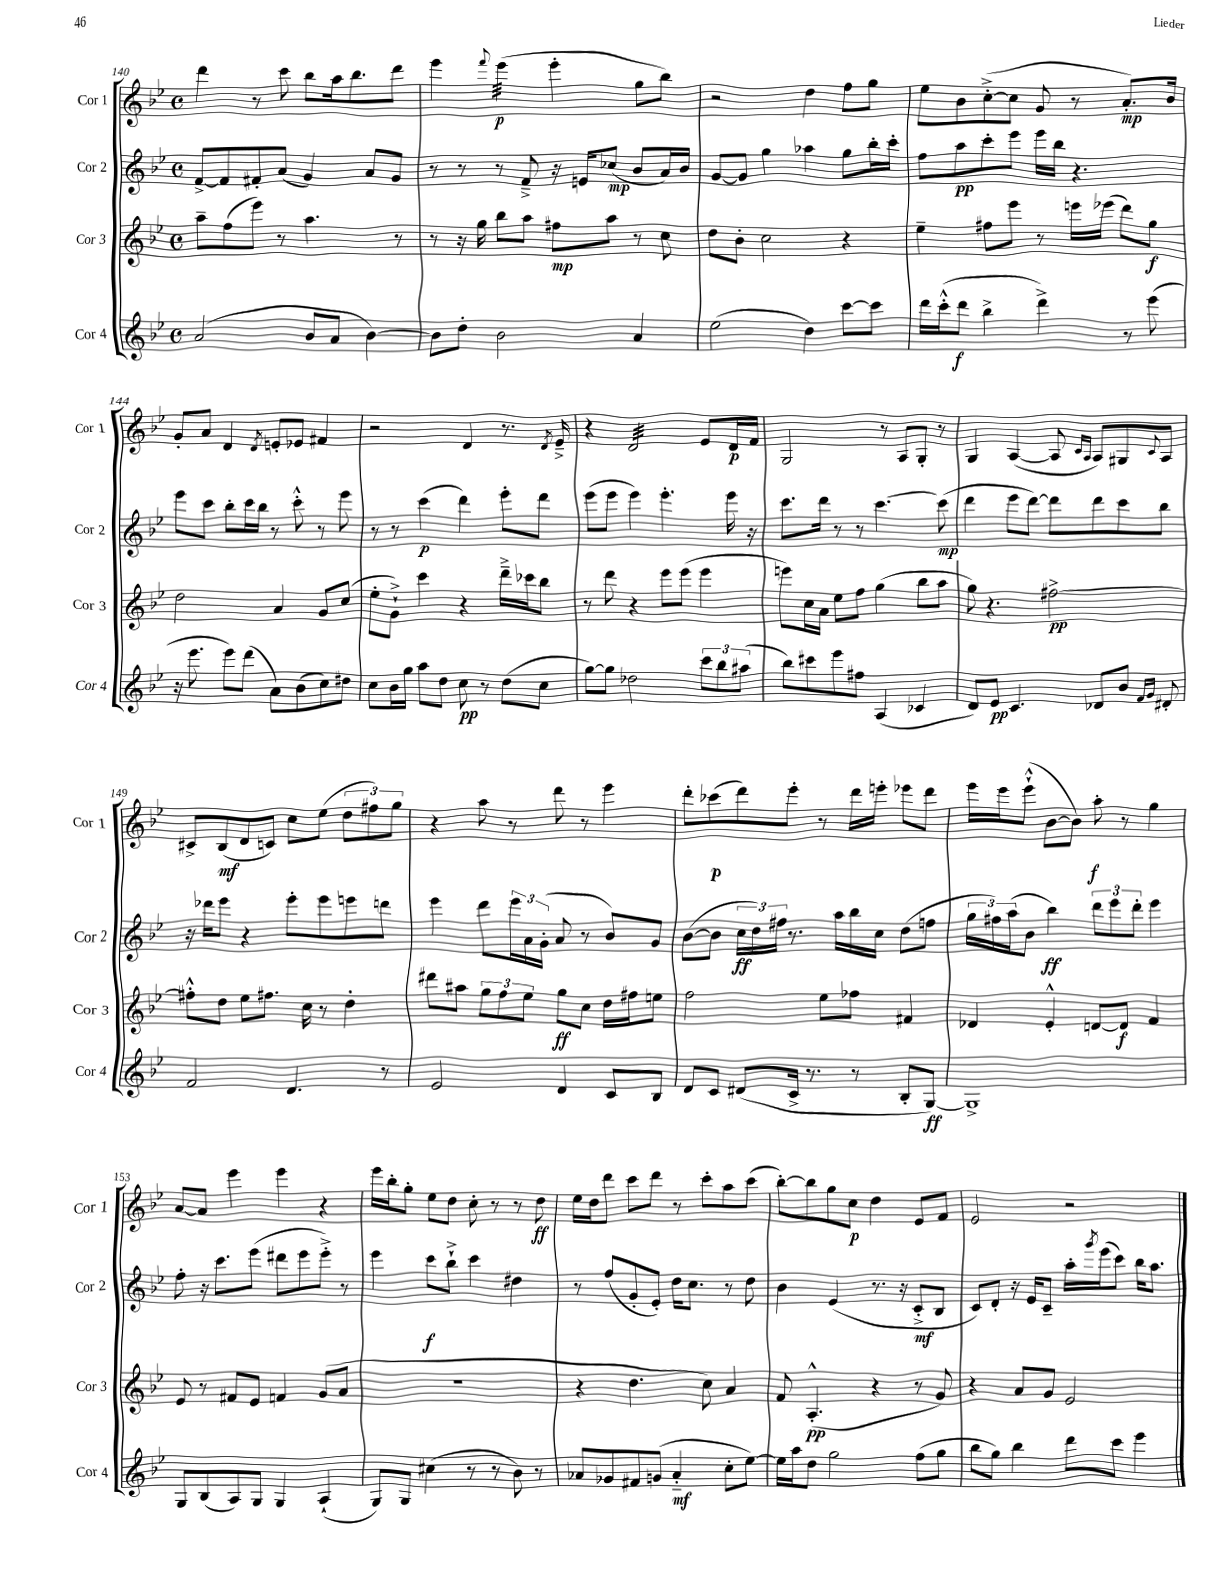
<<
\new StaffGroup <<
\new Staff = "s0" \with { instrumentName = "Cor 1" shortInstrumentName = "Cor 1" } {
    \clef treble \key bes \major \defaultTimeSignature \time 4/4
    d'''4 r8 c'''8 bes''8 a''16 bes''8. d'''8 |
    ees'''4 \appoggiatura { f'''8 } ees'''4:32\p( ees'''4-. g''8 bes''8) |
    r2 d''4 f''8 g''8 |
    ees''8 bes'8 c''8~-.->( c''8 g'8 r8 a'8.-.\mp) bes'16 |
    g'8-. a'8 d'4 \acciaccatura { d'8 } e'8-. ees'8 fis'4 |
    r2 d'4 r8. \acciaccatura { d'8 } ees'16---> |
    r4 d'2:32 ees'8 d'16\p f'16 |
    g2 r8 a8 g8-. r8 |
    g4 a4~( a8 \grace { c'16 a16 } a8) gis8 \appoggiatura { c'8 } a8 |
    cis'8-> bes8\mf( d'8 c'8) c''8 ees''8( \tuplet 3/2 { d''8 fis''8) g''8 } |
    r4 a''8 r8 d'''8 r8 ees'''4 |
    d'''8-. ces'''8\p( d'''8) ees'''8-. r8 d'''16 e'''16-. ees'''8 d'''8 |
    ees'''16 ees'''16 ees'''8-!-^( bes'8~ bes'8) a''8-.\f r8 g''4 |
    a'8~ a'8 ees'''4 ees'''4 r4 |
    ees'''16 bes''16-. g''8-. ees''8 d''8 c''8-. r8 r8 d''8\ff |
    ees''16 d''16 d'''8 c'''8 d'''8 r8 c'''8-. a''8 c'''8( |
    bes''8~-.) bes''8 g''8 c''8\p d''4 ees'8 f'8 |
    ees'2 r2 \bar "|." |
}
\new Staff = "s1" \with { instrumentName = "Cor 2" shortInstrumentName = "Cor 2" } {
    \clef treble \key bes \major \defaultTimeSignature \time 4/4
    f'8~-> f'8 fis'8-. a'8( g'4) a'8 g'8 |
    r8 r8 r8 f'8---> r16 e'16 ces''8\mp( bes'8 a'16) bes'16 |
    g'8~ g'8 g''4 aes''4 g''8 bes''16-. c'''16-. |
    f''8 a''8\pp c'''8-. ees'''8 ees'''16 bes''16 r4. |
    ees'''8 c'''8 bes''8-. c'''16 bes''16 r8 c'''8-.-^ r8 ees'''8 |
    r8 r8 c'''4\p( d'''4) ees'''8-. d'''8 |
    ees'''8( ees'''8 ees'''4) ees'''4.-. ees'''16 r16 |
    c'''8. d'''16 r8 r8 c'''4.~ c'''8\mp( |
    d'''4 ees'''8 d'''8~) d'''8 d'''8 c'''8 bes''8 |
    r16 des'''16 ees'''8 r4 ees'''8-. ees'''8 e'''8 d'''8 |
    ees'''4 d'''8 \tuplet 3/2 { ees'''16 a'16 g'16-.( } a'8 r8 bes'8) g'8 |
    bes'8~( bes'8 \tuplet 3/2 { c''16\ff d''16) fis''16 } r8. a''16 bes''16 c''16 d''8( f''8 |
    \tuplet 3/2 { g''16 fis''16) a''16( } bes'8 bes''4\ff) \tuplet 3/2 { d'''8 ees'''8 d'''8-. } ees'''4 |
    f''8-. r16 c'''8. ees'''8( dis'''8 ees'''8 ees'''8-.->) r8 |
    ees'''4 c'''8\f bes''8-!-> c'''4 dis''4 |
    r8 f''8( g'8-. ees'8-.) d''16 c''8. r8 d''8 |
    bes'4 ees'4( r8. r16 c'8-.->\mf bes8 |
    c'8) d'8-. r16 ees'16 c'8-- a''16-. \acciaccatura { g'''8 } ees'''16( c'''8) bes''16 a''8. \bar "|." |
}
\new Staff = "s2" \with { instrumentName = "Cor 3" shortInstrumentName = "Cor 3" } {
    \clef treble \key bes \major \defaultTimeSignature \time 4/4
    a''8-- f''8( ees'''8) r8 a''4. r8 |
    r8 r16 g''16 bes''8 a''8 fis''8\mp a''8 r8 c''8 |
    d''8 bes'8-. c''2 r4 |
    ees''4-- fis''8 ees'''8 r8 e'''16 ees'''16( d'''8) g''8\f |
    d''2 a'4 g'8 c''8( |
    ees''8-. g'8-!->) c'''4 r4 d'''16---> ces'''16 bes''8 |
    r8 d'''8 r4 ees'''8 ees'''8( ees'''4 |
    e'''8) c''16 a'16 ees''8 f''8 g''4( bes''8 a''8 |
    g''8) r4. fis''2~->\pp |
    fis''8-.-^ d''8 ees''8 fis''8. c''16 r8 d''4-. |
    dis'''8 ais''8 \tuplet 3/2 { g''8 f''8 ees''8 } g''8\ff c''8 d''16 fis''16 e''8 |
    f''2 ees''8 fes''8 fis'4 |
    des'4 ees'4-.-^ d'8~ d'8\f f'4 |
    ees'8 r8 fis'8 ees'8 f'4 g'8( a'8 |
    R1 |
    r4 d''4. c''8) a'4 |
    f'8 a4.-.-^\pp( r4 r8 g'8) |
    r4 a'8 g'8 ees'2 \bar "|." |
}
\new Staff = "s3" \with { instrumentName = "Cor 4" shortInstrumentName = "Cor 4" } {
    \clef treble \key bes \major \defaultTimeSignature \time 4/4
    a'2( bes'8 a'8 bes'4~) |
    bes'8 d''8-. bes'2 a'4 |
    ees''2( d''4) c'''8~ c'''8 |
    d'''16 c'''16-.-^( d'''8\f bes''4-> d'''4->) r8 ees'''8( |
    r16 ees'''8. ees'''8) d'''8( a'8) bes'8( c''8) dis''8 |
    c''8 bes'16 g''16 a''8 d''8 c''8\pp r8 d''8( c''8 |
    g''8~) g''8 des''2 \tuplet 3/2 { c'''8 bes''8 ais''8( } |
    bes''8) cis'''8 ees'''8 fis''8 a4( ces'4 |
    d'8) ees'8\pp c'4. des'8 bes'8 \grace { f'16 g'16 } dis'8-. |
    f'2 d'4. r8 |
    ees'2 d'4 c'8 bes8 |
    d'8 c'8 dis'8( c'16-> r8. r8 bes8-. g8~\ff) |
    g1-> |
    g8 bes8( a8) g8 g4 a4-!( |
    g8) g8 cis''4( r8 r8 bes'8) r8 |
    aes'8 ges'8 fis'8 g'8( aes'4-_\mf c''8-. ees''8~) |
    ees''16 a''16 d''8 g''2 f''8( g''8 |
    bes''8 g''8) bes''4 d'''8 c'''8 ees'''4 \bar "|." |
}
>>
>>
\layout { \context { \Score currentBarNumber = #140 } }
